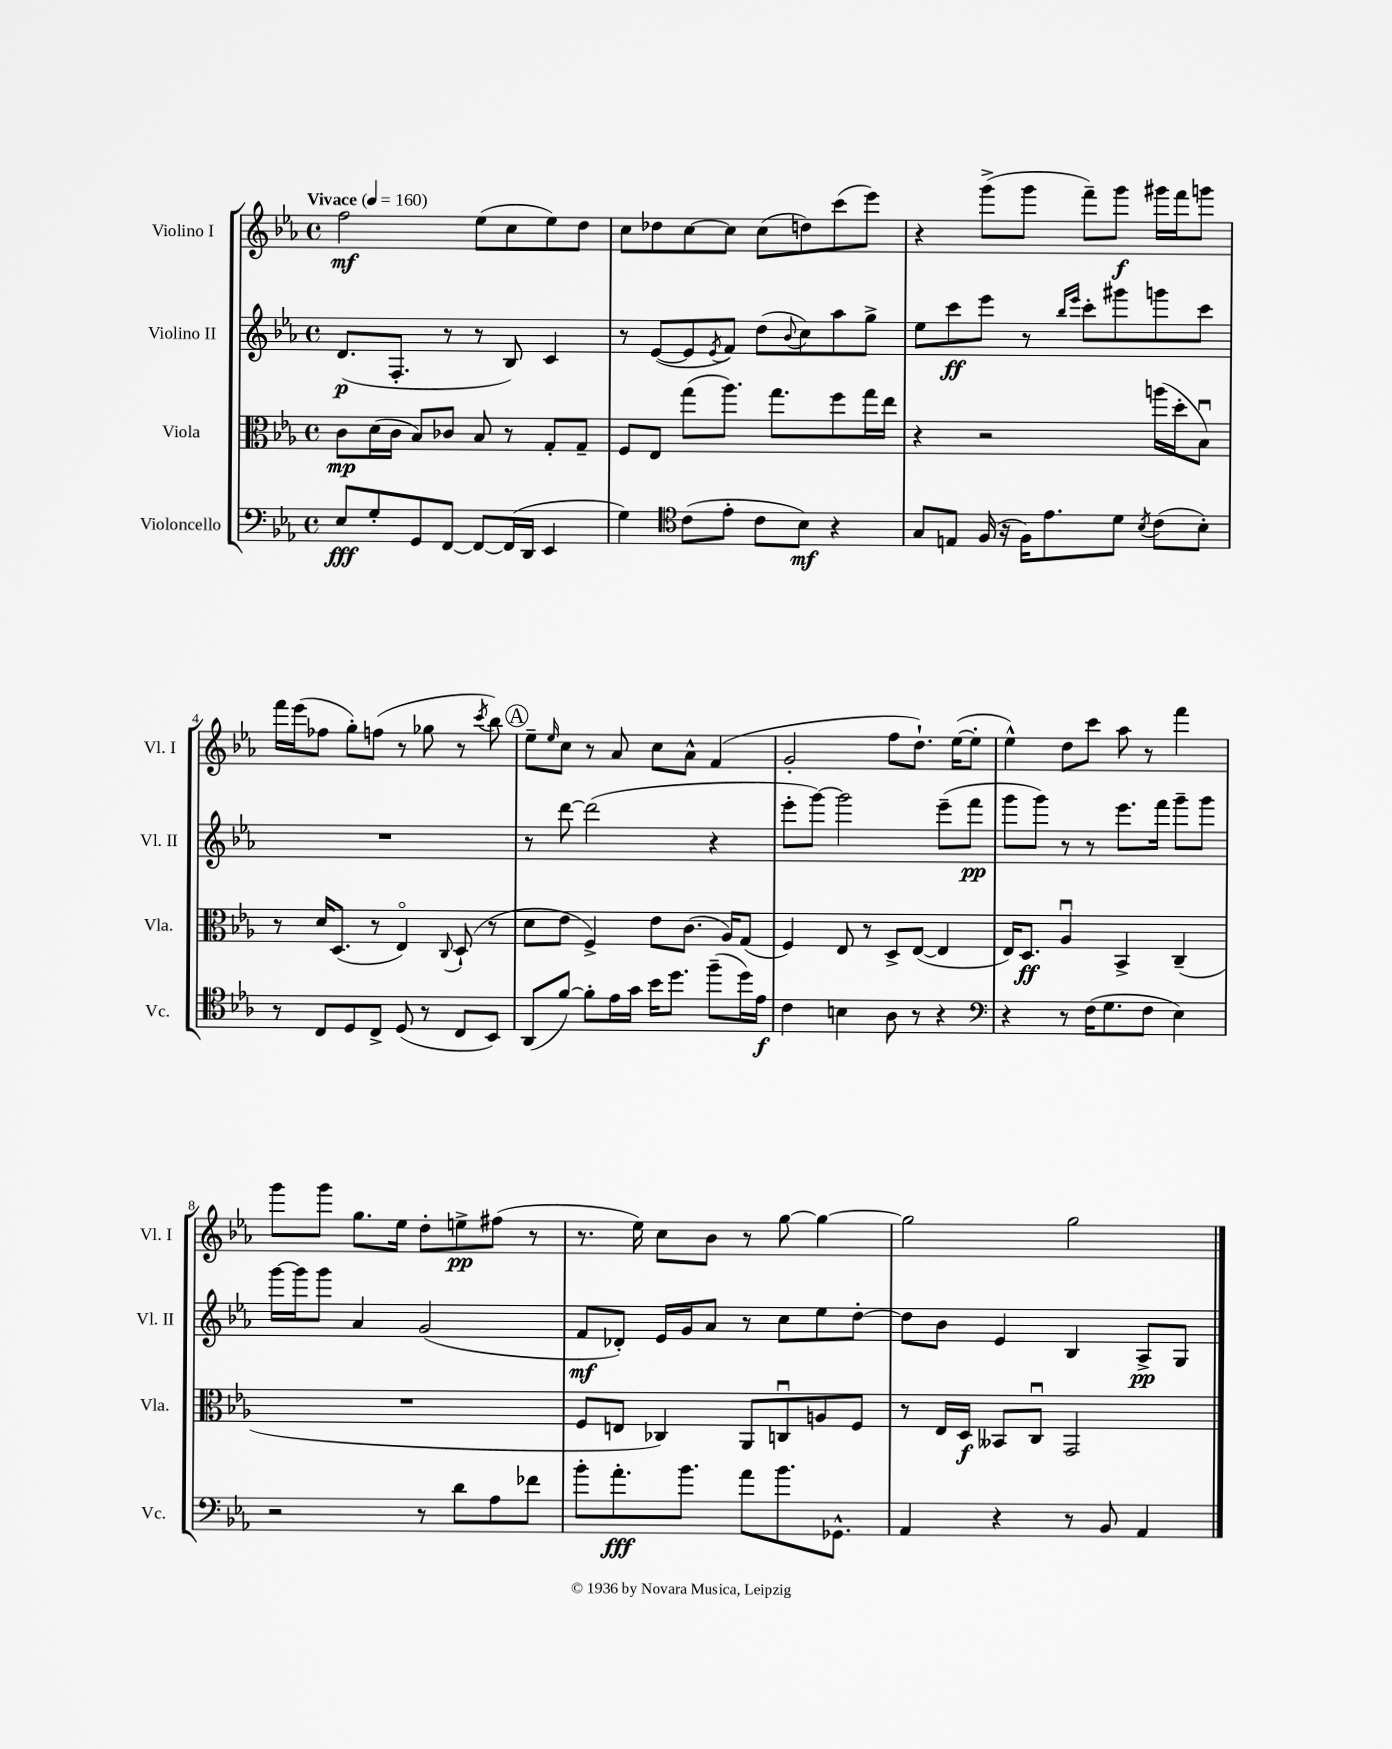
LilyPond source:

<<
\new StaffGroup <<
\new Staff = "s0" \with { instrumentName = "Violino I" shortInstrumentName = "Vl. I" } {
    \clef treble \key ees \major \defaultTimeSignature \time 4/4 \tempo "Vivace" 4 = 160
    f''2\mf ees''8( c''8 ees''8) d''8 |
    c''8 des''8 c''8~ c''8 c''8( d''8) c'''8( ees'''8) |
    r4 g'''8->( g'''8 f'''8--) g'''8\f gis'''16 f'''16 g'''8 |
    f'''16 ees'''16( fes''8 g''8-.) f''8( r8 ges''8 r8 \acciaccatura { c'''8 } bes''8) |
    \mark \markup { \circle "A" } ees''8-- \grace { ees''16 } c''8 r8 aes'8 c''8 aes'8-^ f'4( |
    g'2-. f''8 d''8.-!) ees''16~( ees''8-. |
    ees''4-^) d''8 c'''8 aes''8 r8 f'''4 |
    g'''8 g'''8 g''8. ees''16 d''8-. e''8->\pp fis''8( r8 |
    r8. ees''16) c''8 bes'8 r8 g''8~ g''4~ |
    g''2 g''2 \bar "|." |
}
\new Staff = "s1" \with { instrumentName = "Violino II" shortInstrumentName = "Vl. II" } {
    \clef treble \key ees \major \defaultTimeSignature \time 4/4
    d'8.\p( f8.-. r8 r8 bes8) c'4 |
    r8 ees'8~( ees'8 \acciaccatura { ees'8 } f'8) d''8( \appoggiatura { bes'8 } c''8) aes''8 g''8-> |
    ees''8 c'''8\ff ees'''8 r8 \grace { bes''16 ees'''16 } c'''8-. gis'''8 g'''8 c'''8 |
    R1 |
    \mark \markup { \circle "A" } r8 d'''8~ d'''2( r4 |
    ees'''8-. g'''8~) g'''2 ees'''8--( f'''8\pp |
    g'''8 g'''8) r8 r8 ees'''8. f'''16 g'''8-- g'''8 |
    g'''16~ g'''16 g'''8 aes'4 g'2( |
    f'8\mf des'8-.) ees'16 g'16 aes'8 r8 c''8 ees''8 d''8~-. |
    d''8 bes'8 ees'4 bes4 aes8->\pp g8 \bar "|." |
}
\new Staff = "s2" \with { instrumentName = "Viola" shortInstrumentName = "Vla." } {
    \clef alto \key ees \major \defaultTimeSignature \time 4/4
    c'8\mp d'16( c'16 bes8) ces'8 bes8 r8 g8-. g8-- |
    f8 ees8 g''8( aes''8.) g''8. f''8 g''16 ees''16 |
    r4 r2 a''16( d''16-. bes8\downbow) |
    r8 d'16 d8.( r8 ees4\flageolet) \appoggiatura { c8 } d8-!( r8 |
    \mark \markup { \circle "A" } d'8 ees'8 f4->) ees'8 c'8.( aes16) g8( |
    f4) ees8 r8 d8-> ees8~( ees4 |
    ees16) d8.\ff aes4\downbow bes,4-> c4--( |
    R1 |
    f8 e8 ces4) aes,8 c8\downbow a8 f8 |
    r8 ees16 d16\f beses,8 c8\downbow g,2 \bar "|." |
}
\new Staff = "s3" \with { instrumentName = "Violoncello" shortInstrumentName = "Vc." } {
    \clef bass \key ees \major \defaultTimeSignature \time 4/4
    ees8\fff g8-. g,8 f,8~ f,8~ f,16( d,16 ees,4 |
    g4) \clef tenor c'8( ees'8-. c'8 bes8\mf) r4 |
    g8 e8 f16( r16 f16) ees'8. d'8 \acciaccatura { bes8 } c'8( bes8-.) |
    r8 c8 d8 c8-> d8( r8 c8 bes,8) |
    \mark \markup { \circle "A" } aes,8( f'8~) f'8-. ees'16 g'16 bes'16 d''8. f''8--( d''16) ees'16\f |
    c'4 b4 aes8 r8 r4 |
    \clef bass r4 r8 f16( g8. f8 ees4) |
    r2 r8 d'8 aes8 fes'8 |
    bes'8-. aes'8.-.\fff bes'8. aes'8 bes'8. ges,8.-^ |
    aes,4 r4 r8 bes,8 aes,4 \bar "|." |
}
>>
>>
